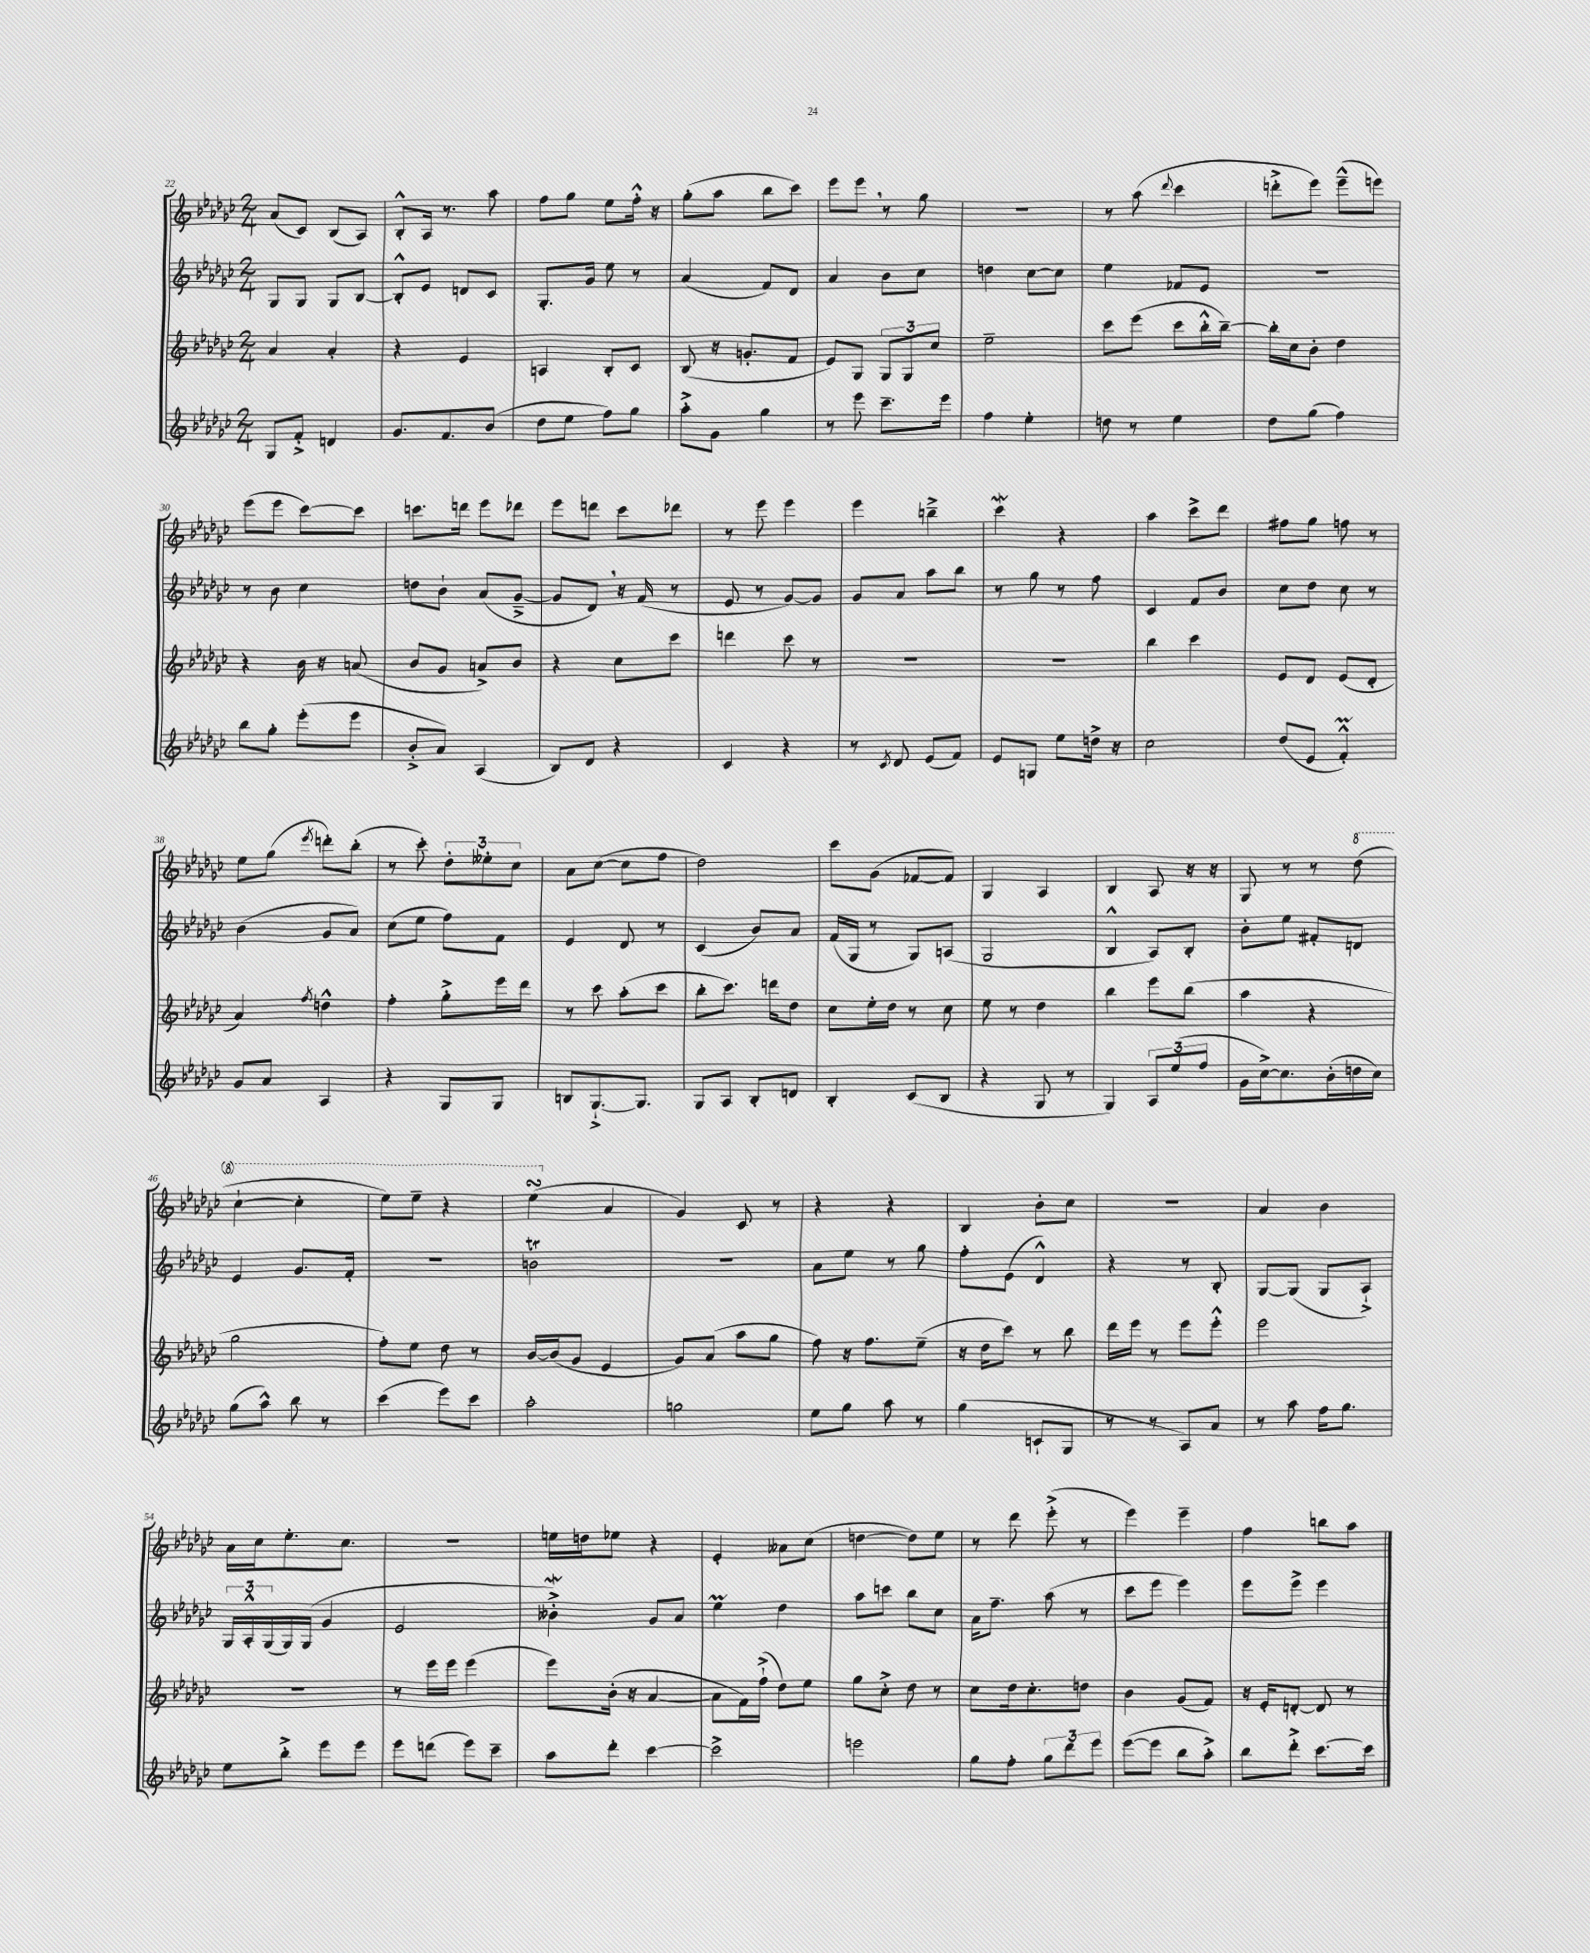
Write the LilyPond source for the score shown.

<<
\new StaffGroup <<
\new Staff = "s0" {
    \clef treble \key ges \major \numericTimeSignature \time 2/4
    aes'8( ces'8) bes8( aes8) |
    bes8-.-^ aes16 r8. aes''8 |
    f''8 ges''8 ees''8 f''16-.-^ r16 |
    ges''8-.( aes''8 bes''8 ces'''8) |
    ees'''8 ees'''8 \breathe r8 ges''8 |
    R2 |
    r8 aes''8( \appoggiatura { des'''8 } ces'''4 |
    d'''8-.-> ees'''8) ees'''8---^( e'''8) |
    ees'''8( ees'''8 ces'''8~) ces'''8 |
    c'''8. d'''16 ees'''8 des'''8 |
    ees'''8 d'''8 ces'''8 des'''8 |
    r8 ees'''8 ees'''4 |
    ees'''4 b''4---> |
    ces'''4\mordent r4 |
    aes''4 ces'''8-> des'''8 |
    fis''8 ges''8 f''8 r8 |
    ees''8 ges''8( \acciaccatura { ees'''8 } d'''8-.) bes''8-.( |
    r8 ces'''8-.) \tuplet 3/2 { des''8-. eeses''8-. ces''8 } |
    aes'8 ces''8~( ces''8 f''8 |
    des''2) |
    ces'''8 ges'8( fes'8~ fes'8) |
    ges4 aes4 |
    bes4 aes8 r16 r16 |
    ges8 r8 r8 \ottava #1 des'''8( |
    ces'''4~-! ces'''4-. |
    ees'''8) ees'''8-- r4 |
    ees'''4\turn( \ottava #0 aes'4 |
    ges'4) ces'8 r8 |
    r4 r4 |
    bes4 bes'8-. ces''8 |
    r2 |
    aes'4 bes'4 |
    aes'16 ces''16 ees''8.-. ces''8. |
    r2 |
    e''16 d''16 ees''8 r4 |
    ees'4-. aeses'8 ces''8( |
    d''4~ d''8) ees''8 |
    r8 des'''8 ees'''8-.->( r8 |
    ees'''4) ees'''4-- |
    f''4 b''8 aes''8 \bar "|." |
}
\new Staff = "s1" {
    \clef treble \key ges \major \numericTimeSignature \time 2/4
    ges8 ges8 ges8 bes8~ |
    bes8-.-^ ees'8 d'8 ces'8 |
    ges8.-. ges'16 ees''8 r8 |
    aes'4( f'8) des'8 |
    aes'4 bes'8 ces''8 |
    d''4 ces''8~ ces''8 |
    ees''4 fes'8 ees'8 |
    R2 |
    r8 bes'8 ces''4 |
    d''8 bes'8-! aes'8( ges'8~---> |
    ges'8 des'8) \breathe r16 f'16( r8 |
    ees'8 r8 ges'8~) ges'8 |
    ges'8 aes'8 aes''8 bes''8 |
    r8 ges''8 r8 f''8 |
    ces'4 f'8 bes'8 |
    ces''8 des''8 ces''8 r8 |
    bes'4( ges'8 aes'8) |
    ces''8( ees''8 f''8) f'8 |
    ees'4 des'8 r8 |
    ces'4( bes'8) aes'8 |
    f'16( ges16 r8 ges8) a8( |
    ges2 |
    bes4-^ aes8) bes8-. |
    bes'8-. ees''8 fis'8-. d'8 |
    ees'4 ges'8. f'16-. |
    R2 |
    b'2\trill |
    R2 |
    aes'8 ees''8 r8 ges''8 |
    f''8-. ees'8( des'4-^) |
    r4 r8 bes8-. |
    ges8~ ges8( ges8 aes8-!->) |
    \tuplet 3/2 { ges16 aes16-.-^ ges16( } ges16) ges16( ges'4 |
    ees'2 |
    beses'4-.->\mordent) ges'8 aes'8 |
    ees''4\prall des''4 |
    aes''8 c'''8 bes''8 ces''8 |
    aes'16 f''8.-- aes''8( r8 |
    ces'''8 ees'''8 ees'''4) |
    ees'''8 ees'''8-> ees'''4 \bar "|." |
}
\new Staff = "s2" {
    \clef treble \key ges \major \numericTimeSignature \time 2/4
    aes'4 aes'4-. |
    r4 ees'4 |
    a4 bes8-. ces'8 |
    bes8( r16 g'8.-. f'8 |
    ees'8) ges8 \tuplet 3/2 { ges8 ges8 ces''8 } |
    ees''2-- |
    ces'''8 ees'''8( ces'''8 bes''16-.-^ bes''16~--) |
    bes''16-. ces''16 bes'8-. des''4 |
    r4 bes'16 r16 a'8( |
    bes'8 ges'8 a'8->) bes'8 |
    r4 ces''8 ces'''8 |
    d'''4 ces'''8 r8 |
    R2 |
    R2 |
    bes''4 ces'''4 |
    ees'8 des'8 ees'8( des'8-. |
    aes'4) \acciaccatura { f''8 } d''4-^ |
    f''4-. ges''8-.-> ees'''16 des'''16 |
    r8 ces'''8 aes''8-.( ces'''8 |
    bes''8-. ces'''8.) d'''16 des''8 |
    ces''8 ees''16-. des''16 r8 ces''8 |
    ees''8 r8 des''4 |
    bes''4 ees'''8 bes''8( |
    aes''4 r4 |
    ges''2 |
    f''8-.) ees''8 des''8 r8 |
    bes'16~ bes'16( ges'8 ees'4 |
    ges'8) aes'8( aes''8 ges''8 |
    f''8) r16 f''8. ees''8--( |
    r16 des''16 ces'''8) r8 bes''8 |
    des'''16 ees'''16 r8 ees'''8 ees'''8-.-^ |
    ees'''2 |
    R2 |
    r8 ees'''16 ees'''16 ees'''4( |
    ees'''8) bes'16-.( r16 aes'4~ |
    aes'8 f'16) f''16-!->( des''8) ees''8 |
    ges''8 ces''8-.-> des''8 r8 |
    ces''8 des''16 ces''8.-. d''8 |
    bes'4 ges'8( f'8) |
    r16 ees'16-. d'8~-. d'8 r8 \bar "|." |
}
\new Staff = "s3" {
    \clef treble \key ges \major \numericTimeSignature \time 2/4
    ges8 f'8-.-> d'4 |
    ges'8. f'8. bes'8( |
    des''8 ees''8 f''8) ges''8 |
    aes''8-.-> ges'8 ges''4 |
    r8 ees'''8 ces'''8.-- ees'''16 |
    f''4 ees''4-. |
    d''8 r8 ees''4 |
    des''8 ges''8( f''4) |
    bes''8 ges''8-. ees'''8-.( ees'''8 |
    bes'8-.-> aes'8) aes4( |
    bes8) des'8 r4 |
    ces'4 r4 |
    r8 \acciaccatura { ces'8 } des'8 ees'8( f'8) |
    ees'8 g8 ees''8 d''16-> r16 |
    ces''2 |
    des''8( ees'8 f'4-.-^\prall) |
    ges'8 aes'8 aes4 |
    r4 ges8 ges8 |
    b8 ges8.~-!-> ges8. |
    ges8 aes8 bes8-. d'8 |
    bes4-. ces'8( bes8 |
    r4 ges8 r8 |
    ges4) \tuplet 3/2 { aes8 ees''8( f''8 } |
    ges'16 ces''16~->) ces''8. bes'16-.( d''16 ces''16) |
    ges''8( aes''8-^) bes''8 r8 |
    ces'''4( ees'''8) ces'''8 |
    aes''2-. |
    g''2 |
    ees''8 ges''8 aes''8 r8 |
    ges''4( c'8-! ges8 |
    r8 r8 aes8) aes'8 |
    r8 aes''8 f''16 ges''8. |
    ees''8 bes''8-.-> ees'''8 ees'''8 |
    ees'''8 d'''8( ees'''8) ces'''8-- |
    aes''8 des'''8-. ces'''4~ |
    ces'''2-> |
    e'''2 |
    ges''8 f''8-. \tuplet 3/2 { ges''8 des'''8 ees'''8 } |
    ees'''8~( ees'''8 bes''8 aes''8-.->) |
    bes''8 des'''8-.-> ces'''8.~ ces'''16 \bar "|." |
}
>>
>>
\layout { \context { \Score currentBarNumber = #22 } }
